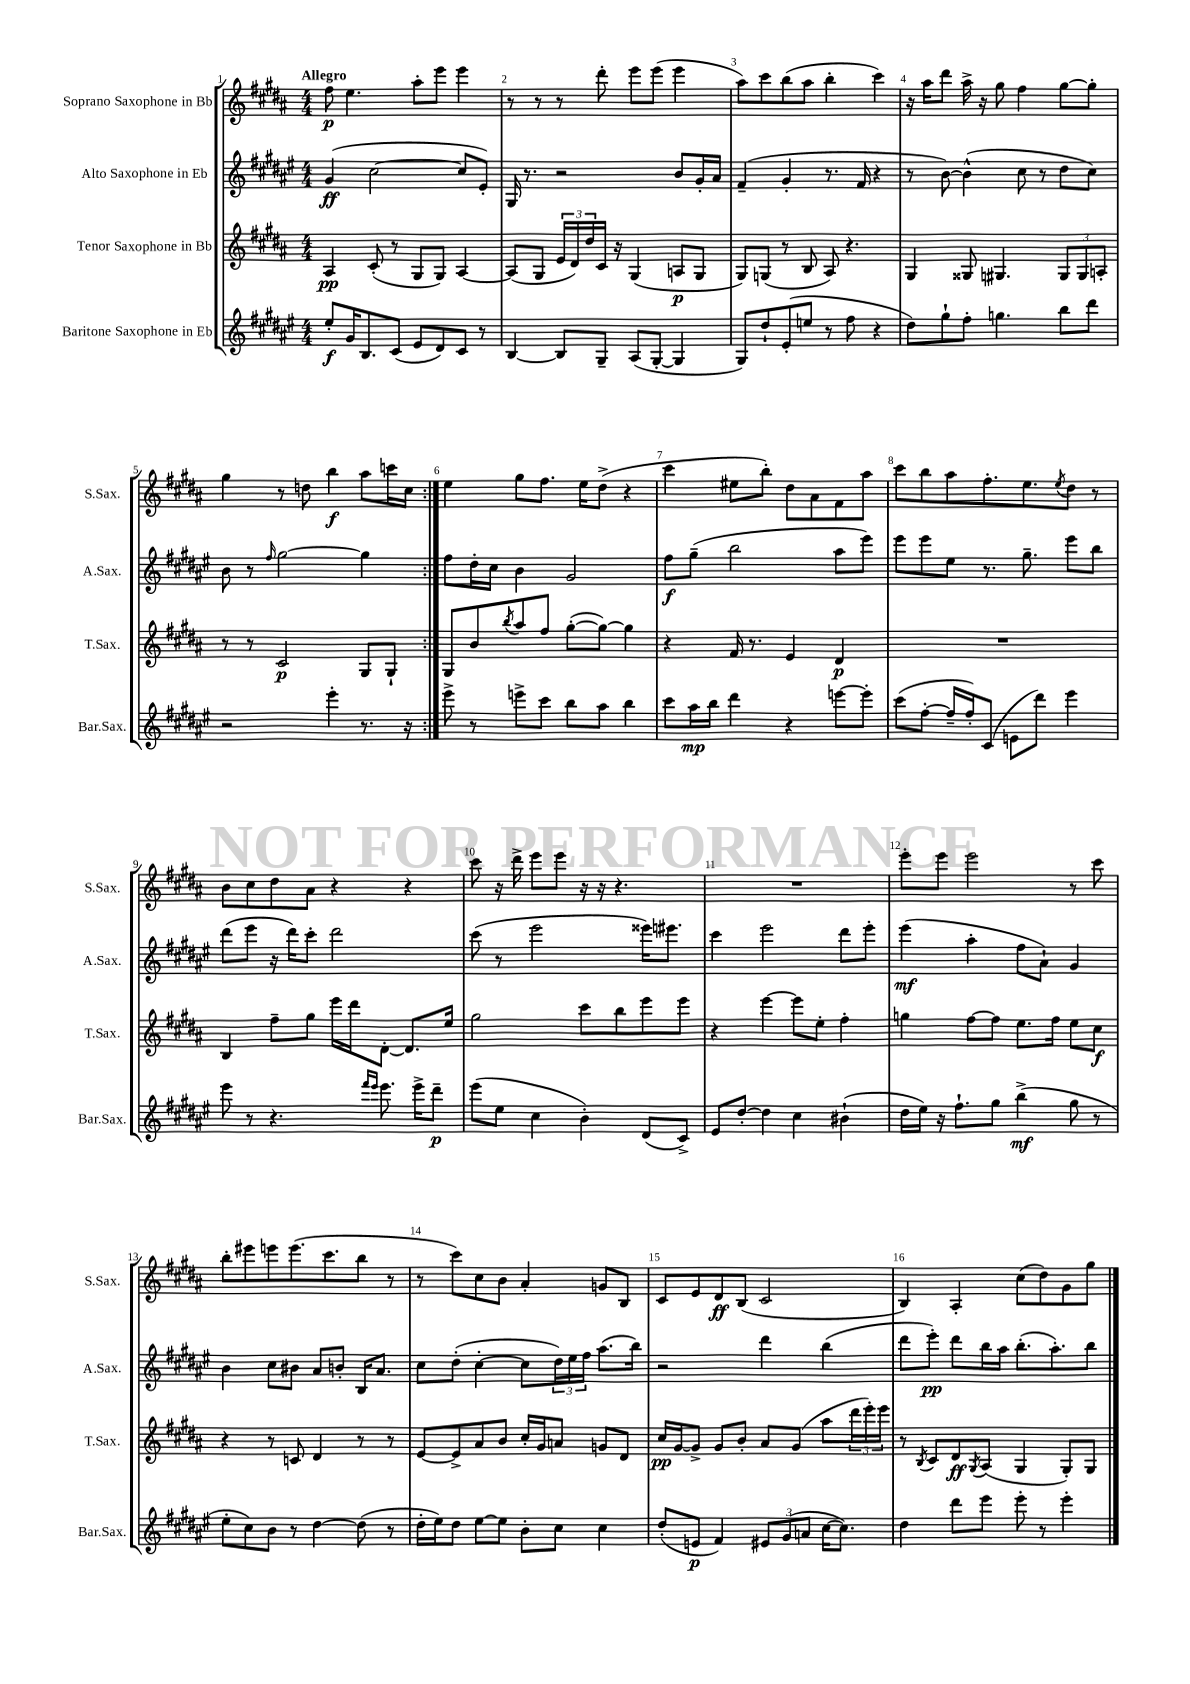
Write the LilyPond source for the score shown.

<<
\new StaffGroup <<
\new Staff = "s0" \with { instrumentName = "Soprano Saxophone in Bb" shortInstrumentName = "S.Sax." } {
    \clef treble \key b \major \numericTimeSignature \time 4/4 \tempo "Allegro"
    \repeat volta 2 { fis''8\p e''4. ais''8-. e'''8 e'''4 |
    r8 r8 r8 dis'''8-. e'''8 e'''8( e'''4 |
    ais''8) cis'''8 b''8( ais''8 b''4-. cis'''4) |
    r16 ais''16 dis'''8 ais''16-> r16 gis''8 fis''4 gis''8~ gis''8-. |
    gis''4 r8 d''8 b''4\f ais''8 c'''16 cis''16 | }
    e''4 gis''8 fis''8. e''16 dis''8->( r4 |
    cis'''4 eis''8 b''8-.) dis''8 ais'8 fis'8 ais''8 |
    cis'''8 b''8 ais''8 fis''8.-. e''8. \acciaccatura { e''8 } dis''8 r8 |
    b'8 cis''8 dis''8 ais'8 r4 r4 |
    cis'''8 r16 dis'''16-> e'''8 e'''8 r16 r16 r4. |
    R1 |
    e'''8-. e'''8 e'''2 r8 cis'''8 |
    b''8-. eis'''8 e'''8 e'''8.( cis'''8. b''8 r8 |
    r8 cis'''8) cis''8 b'8 ais'4-. g'8 b8 |
    cis'8 e'8 dis'8\ff b8( cis'2 |
    b4) ais4-. cis''8( dis''8) gis'8 gis''8 \bar "|." |
}
\new Staff = "s1" \with { instrumentName = "Alto Saxophone in Eb" shortInstrumentName = "A.Sax." } {
    \clef treble \key fis \major \numericTimeSignature \time 4/4
    \repeat volta 2 { gis'4\ff( cis''2~ cis''8 eis'8-.) |
    gis16 r8. r2 b'8 gis'16-. ais'16 |
    fis'4--( gis'4-. r8. fis'16 r4 |
    r8 b'8~) b'4-^( cis''8 r8 dis''8 cis''8) |
    b'8 r8 \grace { fis''16 } gis''2~ gis''4 | }
    fis''8 dis''16-. cis''16 b'4 gis'2 |
    fis''8\f gis''8--( b''2 ais''8 eis'''8) |
    eis'''8 eis'''8 eis''8 r8. gis''8.-- eis'''8 b''8 |
    dis'''8( eis'''8 r16 dis'''16) cis'''8-. dis'''2 |
    cis'''8( r8 eis'''2 eisis'''16) eis'''8. |
    cis'''4 eis'''2 dis'''8 eis'''8-. |
    eis'''4\mf( ais''4-. fis''8 ais'8-!) gis'4 |
    b'4 cis''8 bis'8 ais'8 b'8-. b16 ais'8. |
    cis''8 dis''8-.( cis''4~-. cis''8 \tuplet 3/2 { dis''16) eis''16 fis''16 } ais''8.( b''16) |
    r2 dis'''4 b''4( |
    dis'''8 eis'''8-.\pp) dis'''8 b''16 ais''16 b''8.-.( ais''8.-.) b''8 \bar "|." |
}
\new Staff = "s2" \with { instrumentName = "Tenor Saxophone in Bb" shortInstrumentName = "T.Sax." } {
    \clef treble \key b \major \numericTimeSignature \time 4/4
    \repeat volta 2 { ais4\pp cis'8-.( r8 gis8 gis8) ais4~ |
    ais8( gis8 \tuplet 3/2 { e'16 dis'16) dis''16 } cis'16 r16 gis4( a8\p gis8 |
    gis8) g8( r8 b8 ais8) r4. |
    gis4 gisis8 gis4. \tuplet 3/2 { gis8 gis8 a8-. } |
    r8 r8 cis'2\p gis8 gis8-! | }
    gis8 b'8 \acciaccatura { b''8 } ais''8 fis''8 gis''8~-.( gis''8~) gis''4 |
    r4 fis'16 r8. e'4 dis'4\p |
    R1 |
    b4 fis''8-- gis''8 e'''16 dis'''16 dis'8~-. dis'8. e''16 |
    gis''2 cis'''8 b''8 e'''8 e'''8 |
    r4 e'''4~ e'''8 e''8-. fis''4-. |
    g''4 fis''8~ fis''8 e''8. fis''16 e''8 cis''8\f |
    r4 r8 c'8 dis'4 r8 r8 |
    e'8~ e'8-> ais'8 b'8 cis''16-. gis'16 a'8 g'8 dis'8 |
    cis''16\pp gis'16~ gis'8-> gis'8 b'8-. ais'8 gis'8( ais''8 \tuplet 3/2 { dis'''16 e'''16-.) e'''16 } |
    r8 \acciaccatura { b8 } cis'8 dis'8\ff \acciaccatura { gis8 } ais8( gis4 gis8-.) gis8 \bar "|." |
}
\new Staff = "s3" \with { instrumentName = "Baritone Saxophone in Eb" shortInstrumentName = "Bar.Sax." } {
    \clef treble \key fis \major \numericTimeSignature \time 4/4
    \repeat volta 2 { eis''8-.\f gis'16 b8. cis'8( eis'8 dis'8) cis'8 r8 |
    b4~ b8 gis8-- ais8( gis8~-. gis4 |
    gis8) dis''8-! eis'8-.( e''8 r8 fis''8 r4 |
    dis''8) gis''8-! fis''8-. g''4. b''8 dis'''8 |
    r2 eis'''4-. r8. r16 | }
    eis'''8-> r8 e'''8-> cis'''8 b''8 ais''8 b''4 |
    cis'''8 ais''16\mp b''16 dis'''4 r4 e'''8~ e'''8-. |
    cis'''8( fis''8~-. fis''16-- fis''16-.) cis'8( e'8 dis'''8) eis'''4 |
    eis'''8 r8 r4. \grace { fis'''16 eis'''16 } eis'''8. eis'''16-> dis'''8--\p |
    eis'''8( eis''8 cis''4 b'4-.) dis'8( cis'8->) |
    eis'8 dis''8~-. dis''4 cis''4 bis'4-!( |
    dis''16 eis''16) r16 fis''8.-! gis''8 b''4->\mf( gis''8 r8 |
    eis''8-. cis''8) b'8 r8 dis''4~ dis''8( r8 |
    dis''16-. eis''16) dis''8 eis''8~ eis''8 b'8-. cis''8 cis''4 |
    dis''8-.( e'8\p fis'4) \tuplet 3/2 { eis'8 gis'8( a'8 } cis''16~ cis''8.) |
    dis''4 dis'''8 eis'''8 eis'''8-. r8 eis'''4-. \bar "|." |
}
>>
>>
\layout { \context { \Score \override BarNumber.break-visibility = ##(#f #t #t) barNumberVisibility = #all-bar-numbers-visible } }
